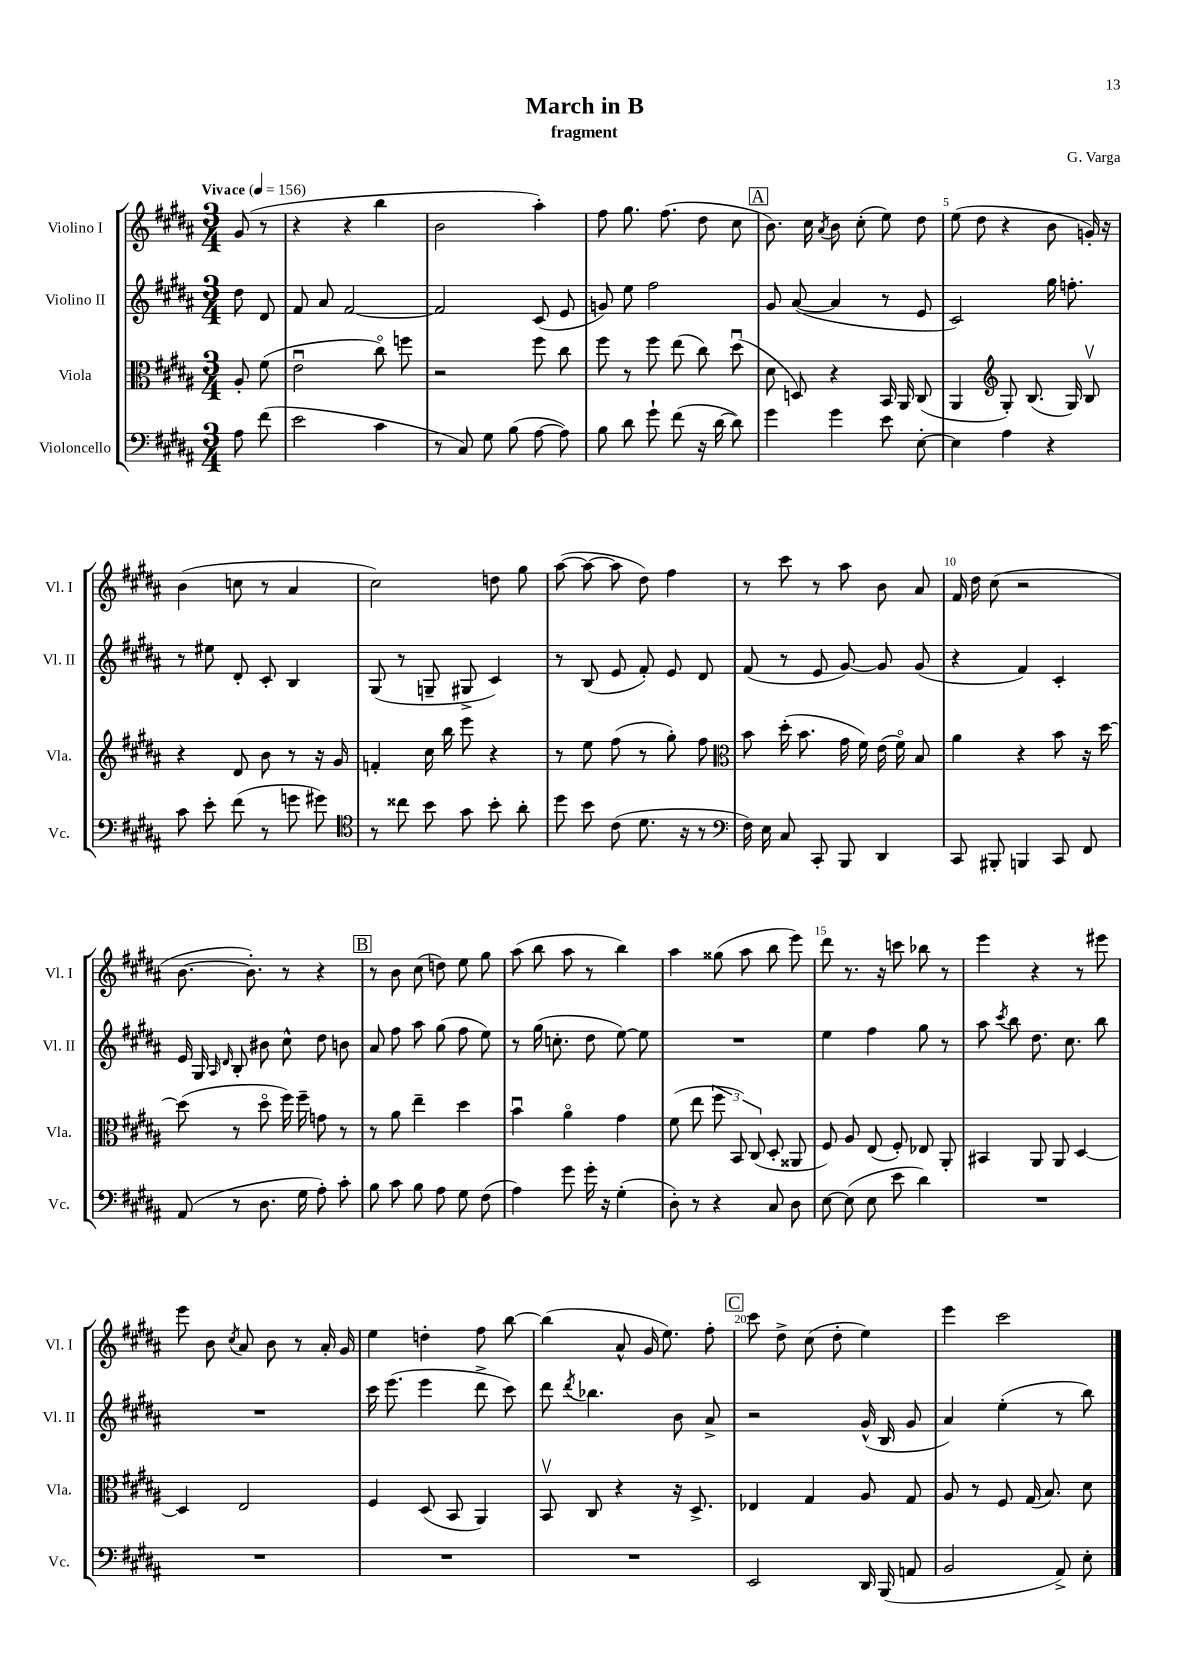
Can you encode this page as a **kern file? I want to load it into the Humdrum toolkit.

**kern	**kern	**kern	**kern
*staff4	*staff3	*staff2	*staff1
*clefF4	*clefC3	*clefG2	*clefG2
*k[f#c#g#d#a#]	*k[f#c#g#d#a#]	*k[f#c#g#d#a#]	*k[f#c#g#d#a#]
*M3/4	*M3/4	*M3/4	*M3/4
*MM156	*MM156	*MM156	*MM156
8A#	8A#'	8dd#	(8g#
(8f#	(8f#	8d#	8r
=	=	=	=
2e	2eu	8f#	4r
.	.	8a#	.
.	.	[2f#	4r
4c#	8cc#o)	.	4bb
.	8ff	.	.
=	=	=	=
8r	2r	2f#]	2b
8C#)	.	.	.
8G#	.	.	.
(8B	.	.	.
[8A#	8ff#	(8c#	4aa#')
8A#])	8cc#	8e	.
=	=	=	=
8B	8ff#	8g)	8ff#
8d#	8r	8ee	8.gg#
8g#`	8ff#	2ff#	.
.	.	.	(8.ff#
(8f#	(8ee	.	.
16r	8cc#)	.	8dd#
[16d#	.	.	.
8d#])	(8dd#u	.	8cc#
=	=	=	=
4g#	8d#	8g#	8.b)
.	8D)	([8a#	.
.	.	.	16cc#
.	.	.	8qa#
4g#	4r	4a#]	8b
.	.	.	(8cc#'
8e	16BB	8r	8ee)
.	16AA#	.	.
[8E'	(8C#	8e	8dd#
=	=	=	=
4E]	4AA#	2c#)	(8ee
.	.	.	8dd#
*	*clefG2	*	*
4A#	8G#')	.	4r
.	(8.B	.	.
4r	.	16gg#	8b
.	16G#)	8.ff'	.
.	8Bv	.	16g')
.	.	.	16r
=	=	=	=
8c#	4r	8r	(4b
8e'	.	8ee#	.
(8f#	8d#	8d#'	8cc
8r	8b	8c#'	8r
8g	8r	4B	4a#
8g#)	16r	.	.
.	16g#	.	.
=	=	=	=
*clefC4	*	*	*
8r	4f'	(8G#	2cc#)
8cc##	.	8r	.
8b	16cc#	8G~	.
.	16bb	.	.
8g#	8eee	8G#^	.
8b'	4r	4c#)	8dd
8a#'	.	.	8gg#
=	=	=	=
8dd#	8r	8r	([8aa#
8b	8ee	(8B	8aa#_
(8c#	(8ff#	8e	8aa#]
8.d#	8r	8f#')	8dd#)
.	8gg#')	8e	4ff#
16r	.	.	.
8r	8ff#	8d#	.
=	=	=	=
*clefF4	*clefC3	*	*
16F#)	8b	(8f#	8r
16E	.	.	.
8C#	(16dd#'	8r	8ccc#
.	8.b	.	.
8CC#'	.	8e	8r
8BBB	16g#	[8g#)	8aa#
.	16f#)	.	.
4DD#	(16e	8g#]	8b
.	16f#o)	.	.
.	8B	(8g#	8a#
=	=	=	=
8CC#	4a#	4r	16f#
.	.	.	16dd#
8BBB#'	.	.	(8cc#
4BBB	4r	4f#)	2r
8CC#	8b	4c#'	.
8FF#	16r	.	.
.	[16dd#	.	.
=	=	=	=
(8AA#	(8dd#]	16e	[8.b
.	.	16G#	.
.	.	16qqA#	.
.	.	16qqd#	.
8r	8r	8B'	.
.	.	.	8.b'])
8.D#	8dd#o	8b#	.
.	16ff#)	8cc#^^	8r
16G#	16ff#~	.	.
8A#')	8g	8dd#	4r
8c#'	8r	8b	.
=	=	=	=
8B	8r	8a#	8r
8c#	8a#	8ff#	8b
8B	4ee~	8aa#	(8cc#
8A#	.	(8gg#	8dd)
8G#	4dd#	8ff#	8ee
(8F#	.	8ee)	8gg#
=	=	=	=
4A#)	4bu	8r	(8aa#
.	.	(16gg#	8bb
.	.	8.cc'	.
8g#	4a#o	.	8aa#
16g#'	.	8dd#	8r
16r	.	.	.
(4G#'	4g#	[8ee)	4bb)
.	.	8ee]	.
=	=	=	=
8D#')	(8f#	2.r	4aa#
8r	8ee	.	.
4r	12ff#	.	(8gg##
.	12BB)	.	.
.	.	.	8aa#
.	(12C#	.	.
8C#	8D#'	.	8bb
8D#	8AA##	.	8eee)
=	=	=	=
[8E	8F#)	4ee	8ddd#
(8E]	8A#	.	8.r
8E	(8E	4ff#	.
.	.	.	16r
8e	8F#')	.	8ccc
4d#)	8E-	8gg#	8bb-
.	8AA#'	8r	8r
=	=	=	=
2.r	4BB#	8aa#	4eee
.	.	8qccc#	.
.	.	8bb	.
.	8AA#	8.dd#	4r
.	8AA#	.	.
.	.	8.cc#	.
.	[4D#	.	8r
.	.	8bb	8eee#
=	=	=	=
2.r	4D#]	2.r	8eee
.	.	.	8b
.	.	.	8qcc#
.	2E	.	8a#
.	.	.	8b
.	.	.	8r
.	.	.	16a#'
.	.	.	16g#
=	=	=	=
2.r	4F#	16ccc#	4ee
.	.	(8.eee	.
.	(8D#	4eee	4dd'
.	8BB	.	.
.	4AA#)	8ddd#^	8ff#
.	.	8ccc#)	[8bb
=	=	=	=
2.r	8BBv	8ddd#	(4bb]
.	.	8qddd#	.
.	8C#	4.bb-	.
.	4r	.	8a#^^
.	.	.	16g#
.	.	.	8.ee)
.	16r	8b	.
.	8.D#^	.	.
.	.	8a#^	8ff#'
=	=	=	=
2EE	4E-	2r	8ccc#
.	.	.	8dd#^
.	4G#	.	(8cc#
.	.	.	8dd#'
16DD#	8A#	(16g#^^	4ee)
(16BBB	.	16B	.
8AA	8G#	8g#	.
=	=	=	=
2BB	8A#	4a#)	4eee
.	8r	.	.
.	8F#	(4ee'	2ccc#
.	(16G#	.	.
.	8.B)	.	.
8AA#^)	.	8r	.
8E'	8d#	8bb)	.
==	==	==	==
*-	*-	*-	*-
